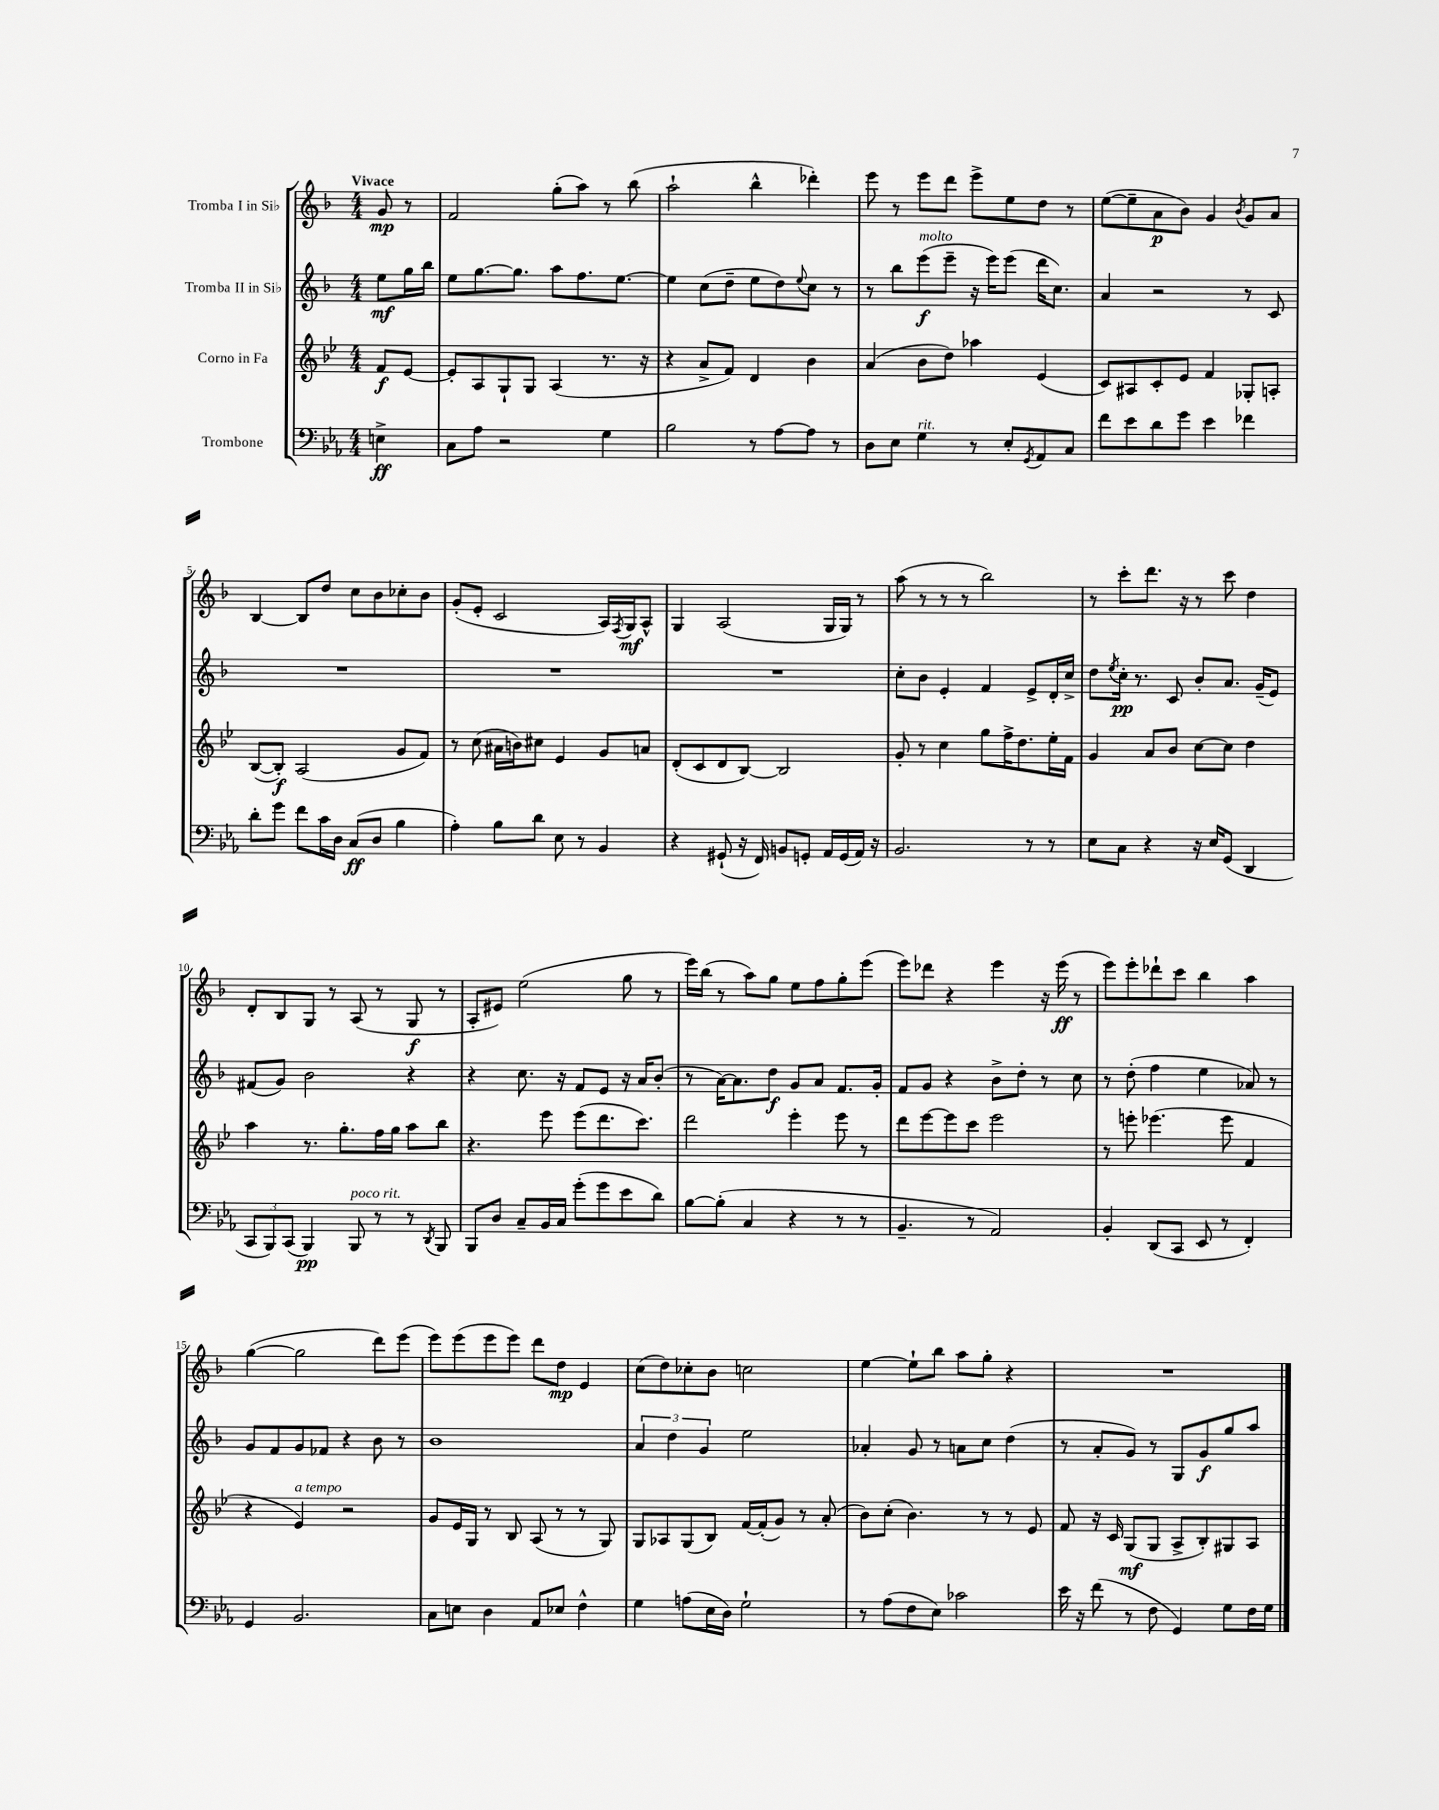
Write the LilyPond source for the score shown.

<<
\new StaffGroup <<
\new Staff = "s0" \with { instrumentName = "Tromba I in Sib" } {
    \clef treble \key f \major \numericTimeSignature \time 4/4 \partial 4 \tempo "Vivace"
    g'8\mp r8 |
    f'2 g''8-.( a''8) r8 bes''8( |
    a''2-! bes''4-^ des'''4-.) |
    e'''8 r8 e'''8 d'''8 e'''8-> e''8 d''8 r8 |
    e''8~( e''8-- a'8\p bes'8) g'4 \acciaccatura { bes'8 } g'8 a'8 |
    bes4~ bes8 d''8 c''8 bes'8 ces''8-. bes'8 |
    g'8-.( e'8-. c'2 a16) \acciaccatura { f8 } g16\mf a8-^ |
    g4 a2( g16 g16) r8 |
    a''8( r8 r8 r8 bes''2) |
    r8 c'''8-. d'''8. r16 r8 c'''8 d''4 |
    d'8-. bes8 g8 r8 a8( r8 g8\f r8 |
    a8-. eis'8) e''2( g''8 r8 |
    e'''16) bes''16( r8 a''8) g''8 e''8 f''8 g''8-. e'''8( |
    e'''8) des'''8 r4 e'''4 r16 e'''16\ff( r8 |
    e'''8) e'''8-. des'''8-! c'''8 bes''4 a''4 |
    g''4~( g''2 d'''8) e'''8( |
    e'''8) e'''8( e'''8 e'''8) d'''8 d''8\mp e'4 |
    c''8( d''8) ces''8-. bes'8 c''2 |
    e''4~ e''8-! bes''8 a''8 g''8-. r4 |
    R1 \bar "|." |
}
\new Staff = "s1" \with { instrumentName = "Tromba II in Sib" } {
    \clef treble \key f \major \numericTimeSignature \time 4/4 \partial 4
    e''8\mf g''16 bes''16 |
    e''8 g''8.~ g''8. a''8 f''8. e''8.~ |
    e''4 c''8( d''8-- e''8 d''8) \appoggiatura { e''8 } c''8 r8 |
    r8 bes''8 e'''8\f^\markup { \italic "molto" }( e'''8-- r16 e'''16) e'''8( d'''16 c''8.) |
    a'4 r2 r8 c'8 |
    R1 |
    R1 |
    R1 |
    c''8-. bes'8 e'4-. f'4 e'8-> d'16-. c''16-> |
    d''8 \acciaccatura { e''8 } c''16-.\pp r8. c'8 bes'8-. a'8. g'16--( e'8) |
    fis'8( g'8) bes'2 r4 |
    r4 c''8. r16 f'8 e'8 r16 a'16 bes'8-.( |
    r8 a'16~) a'8. d''8\f g'8 a'8 f'8. g'16-. |
    f'8 g'8 r4 bes'8-> d''8-. r8 c''8 |
    r8 d''8-.( f''4 e''4 aes'8) r8 |
    g'8 f'8 g'8 fes'8 r4 bes'8 r8 |
    bes'1 |
    \tuplet 3/2 { a'4 d''4 g'4 } e''2 |
    aes'4-. g'8 r8 a'8 c''8 d''4( |
    r8 a'8-. g'8) r8 g8 g'8\f g''8 a''8 \bar "|." |
}
\new Staff = "s2" \with { instrumentName = "Corno in Fa" } {
    \clef treble \key bes \major \numericTimeSignature \time 4/4 \partial 4
    f'8\f ees'8~ |
    ees'8-. a8 g8-! g8 a4( r8. r16 |
    r4 a'8-> f'8) d'4 bes'4 |
    a'4( bes'8 d''8) aes''4 ees'4( |
    c'8) ais8 c'8-. ees'8 f'4 ges8-. a8-. |
    bes8~( bes8-.\f) a2( g'8 f'8) |
    r8 c''8( ais'16 b'16) cis''8 ees'4 g'8 a'8 |
    d'8-.( c'8 d'8 bes8~) bes2 |
    g'8-. r8 c''4 g''8 f''16-> d''8. ees''16-. f'16 |
    g'4 a'8 bes'8 c''8~ c''8 d''4 |
    a''4 r8. g''8.-. f''16 g''16 a''8 bes''8 |
    r4. ees'''8 ees'''8( d'''8. c'''8.) |
    d'''2 ees'''4-. ees'''8 r8 |
    d'''8 ees'''8~ ees'''8 c'''8 ees'''2 |
    r8 e'''8-. ees'''4.( ees'''8 f'4 |
    r4 ees'4^\markup { \italic "a tempo" }) r2 |
    g'8 ees'16 g16 r8 bes8 a8( r8 r8 g8) |
    g8 aes8 g8( bes8) f'16~ f'16-.( g'8) r8 a'8-.( |
    bes'8) c''8-.( bes'4.) r8 r8 ees'8 |
    f'8 r16 c'16 g8\mf( g8 a8-> bes8-.) gis8 a8 \bar "|." |
}
\new Staff = "s3" \with { instrumentName = "Trombone" } {
    \clef bass \key ees \major \numericTimeSignature \time 4/4 \partial 4
    e4->\ff |
    c8 aes8 r2 g4 |
    bes2 r8 aes8~ aes8 r8 |
    d8 ees8 g4^\markup { \italic "rit." } r8 ees8-. \acciaccatura { g,8 } aes,8 c8 |
    f'8 ees'8 d'8 g'8 ees'4 fes'4 |
    d'8-. g'8 f'8 c'16 d16 c8\ff( d8 bes4 |
    aes4-.) bes8 d'8 ees8 r8 bes,4 |
    r4 gis,8-!( r16 f,16) b,8 g,8-. aes,16 g,16( aes,16) r16 |
    bes,2. r8 r8 |
    ees8 c8 r4 r16 ees16 g,8( d,4 |
    \tuplet 3/2 { c,8 bes,,8) c,8( } bes,,4\pp) bes,,8^\markup { \italic "poco rit." } r8 r8 \acciaccatura { d,8 } bes,,8 |
    bes,,8 d8 c8-- bes,16 c16 g'8-.( g'8 ees'8 d'8) |
    bes8~ bes8-.( c4 r4 r8 r8 |
    bes,4.-- r8 aes,2) |
    bes,4-. d,8( c,8 ees,8 r8 f,4-.) |
    g,4 bes,2. |
    c8 e8 d4 aes,8 ees8 f4-^ |
    g4 a8( ees16 d16) g2-! |
    r8 aes8( f8 ees8) ces'2 |
    ees'16 r16 f'8( r8 f8 g,4) g8 f16 g16 \bar "|." |
}
>>
>>
